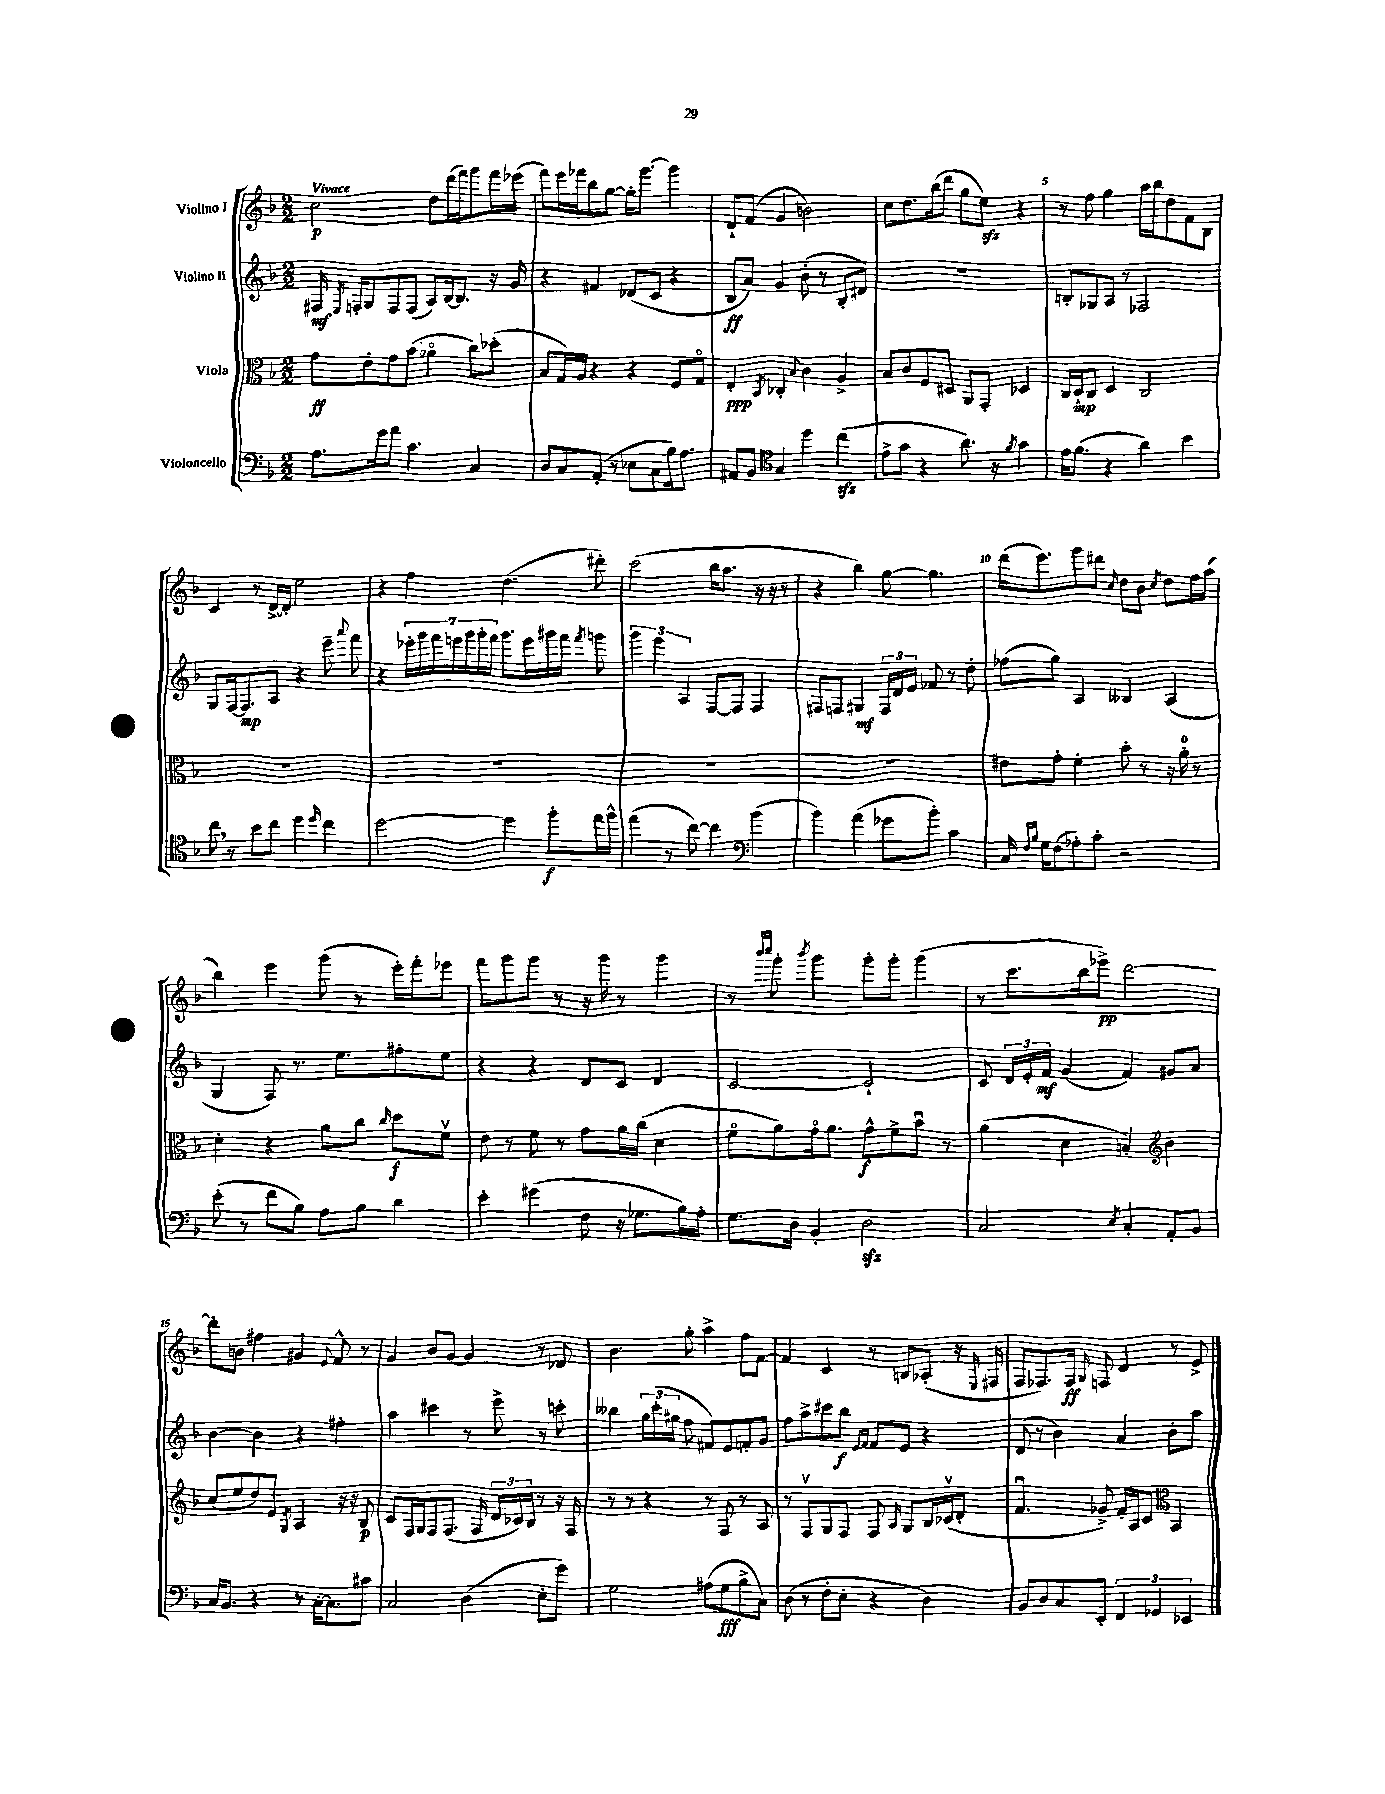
<<
\new StaffGroup <<
\new Staff = "s0" \with { instrumentName = "Violino I" } {
    \clef treble \key f \major \numericTimeSignature \time 2/2 \tempo "Vivace"
    \autoBeamOff c''2\p d''8[ d'''16( f'''16) g'''8 f'''16 ees'''16]( |
    f'''8[) e'''16 fes'''16 bes''8 g''8]~ g''16[-. g'''8.]~ g'''4 |
    d'8[-! f'8]( g'4 b'2) |
    c''8[ d''8. bes''16( d'''8] g''8[ e''8]\sfz) r4 |
    r8 f''8 g''4 a''16[ bes''16 d''8 f'8 bes8] |
    c'4 r8 d'16[~-> d'16]-. e''2 |
    r4 f''4 d''4.( dis'''8-.) |
    c'''2( bes''16[ a''8.] r16 r16 r8 |
    r4 bes''4) g''8~ g''4. |
    d'''16[( e'''8.) g'''8 dis'''8] \grace { c''16 } d''8[ bes'8] \acciaccatura { c''8 } d''8[ f''16 a''16]( |
    bes''4) e'''4 g'''8( r8 e'''16[-.) f'''16-. ees'''8] |
    f'''8[ g'''8 g'''8] r8 r16 g'''16 r8 g'''4 |
    r8 \grace { bes'''16[ c''''16] } g'''8-. \acciaccatura { bes'''8 } g'''4 g'''8[-. g'''8]-. g'''4( |
    r8 c'''8.[ bes''16 ees'''8]->\pp) d'''2~ |
    d'''8[-. b'8] fis''4 gis'4 \appoggiatura { e'8 } f'8-^ r8 |
    g'4 bes'8[ g'8]~ g'4 r8 des'8 |
    bes'4. g''8-. a''4-> f''8[ f'8]~ |
    f'4 c'4 r8 b8[ aes8]-.( r16 \grace { e16 } fis16 |
    f8[ fes8.) fes16]\ff \grace { g16 } f8 d'4 r8 e'8-> \bar "|." |
}
\new Staff = "s1" \with { instrumentName = "Violino II" } {
    \clef treble \key f \major \numericTimeSignature \time 2/2
    \autoBeamOff fis16\mf \acciaccatura { e8 } f16[-. g8 f8 f8]( a8[) bes16~ bes8.] r16 g'16 |
    r4 fis'4 des'8[( c'8] r4 |
    bes8[\ff a'8]) g'4 bes'8-.( r8 bes8[-. dis'8]) |
    R1 |
    b8[-. ges8 a8] r8 fes2 |
    g8[ f16~ f8.\mp a8] r4 e'''8-- \appoggiatura { a'''8 } f'''8 |
    r4 \tuplet 7/4 { ees'''16[-. g'''16 f'''16 e'''16 g'''16 g'''16-. f'''16] } g'''8.[ e'''16 gis'''16 f'''16] \acciaccatura { f'''8 } g'''8 |
    \tuplet 3/2 { g'''4 e'''4 a4 } f8[~ f8] f4 |
    fis8[ f8] gis4\mf \tuplet 3/2 { f16[ d'16 e'16] } fes'8 r8 d''8-. |
    fes''8[( g''8]) a4 beses4 a4( |
    g4 f8) r8. e''8.[ fis''8-. e''8] |
    r4 r4 d'8[ c'8] d'4 |
    c'2~ c'2-! |
    c'8 \tuplet 3/2 { d'16[ e'16-. f'16]\mf } g'4( f'4) gis'8[ a'8] |
    bes'4~ bes'4 r4 fis''4-. |
    a''4 cis'''4 r8 e'''8-> r8 c'''8-. |
    beses''4 \tuplet 3/2 { g''16[ c'''16-.( gis''16] } f''8 fis'8[) e'8 f'8-. g'8] |
    f''8[ a''8-> cis'''8 bes''8]\f \grace { e'16[ f'16] } f'8[ e'8] r4 |
    d'8( r8 bes'4) a'4 bes'8[-. a''8] \bar "|." |
}
\new Staff = "s2" \with { instrumentName = "Viola" } {
    \clef alto \key f \major \numericTimeSignature \time 2/2
    \autoBeamOff g'8[\ff e'8-. g'8 bes'8]( aes'4\flageolet c''8[) des''8]-.( |
    bes8[ g16) a16] r4 r4 f8[ g8]\flageolet |
    e4-.\ppp \acciaccatura { bes,8 } ces4-. \appoggiatura { bes8 } c'4 a4-> |
    bes8[ c'8 f8 dis8] a,8[ g,8]-. des4 |
    c16[ d16-!\mp c8] d4 c2 |
    R1 |
    R1 |
    R1 |
    R1 |
    eis'8[ g'8]-. f'4-. bes'8-. r8 r16 a'16-0-. r8 |
    d'4-. r4 a'8[ c''8] \grace { c''16 } d''8[\f f'8]\upbow |
    e'8 r8 f'8 r8 g'8[ a'16 c''16]( d'4 |
    f'8[\flageolet a'8) g'16\flageolet a'8.] g'8[-^\f f'8-> bes'8]\downbow r8 |
    a'4( d'4 b4-.) \clef treble bes'4 |
    c''8[( e''8 d''8) e'8] \acciaccatura { g8 } a4 r16 r16 bes8\p |
    c'8[ f16 g16 f8 f8.]( f16 \tuplet 3/2 { d'16[ ces'16) bes16] } r8 r16 f16 |
    r8 r8 r4 r8 f8 r8 a8 |
    r8 f8[\upbow g8 f8] f8 \grace { a16 } g8[ bes16 ces'16\upbow( d'8]-. |
    f'4.\downbow ges'8->) f'16[-. a16 c'8] \clef alto bes,4 \bar "|." |
}
\new Staff = "s3" \with { instrumentName = "Violoncello" } {
    \clef bass \key f \major \numericTimeSignature \time 2/2
    \autoBeamOff a8.[ g'16 a'8] c'4. c4 |
    d8[ c8 a,8]-.( r8 ees8[ c8 bes16) a8.] |
    ais,8[ bes,8] \clef tenor g4 d''4 c''4\sfz( |
    e'8[-> g'8] r4 a'8.) r16 \acciaccatura { f'8 } g'4 |
    e'16[ f'8.]( r4 a'4) bes'4 |
    c''8 \breathe r8 bes'8[ c''8] d''4 \grace { d''16 } c''4 |
    d''2~ d''4 f''8[-.\f e''16 f''16]-^ |
    e''4( r8 c''8~) c''4 \clef bass bes'4( |
    bes'4) a'4( ges'8[ bes'8]-.) c'4 |
    c16 \grace { f16[ bes16] } g16[ f8( aes8-.) c'8]-. r2 |
    e'8-.( r8 f'8[ bes8]) a8[ bes8] d'4 |
    e'4-. gis'4( f8 r16 ges8.[ bes16) a16]-. |
    g8.[ d16] bes,4-. d2\sfz |
    c2 \acciaccatura { e8 } c4-. a,8[-. bes,8] |
    c16[ bes,8.] r4 r8 c16[~-. c8. cis'8] |
    c2 d4( e8[-. g'8]) |
    g2 ais8[( g8\fff bes8-> c8]) |
    d8( r8 f8[-. e8]-. r4 d4) |
    bes,8[ d8 c8 e,8]-. \tuplet 3/2 { f,4 ges,4 ees,4 } \bar "|." |
}
>>
>>
\layout { \context { \Score \override BarNumber.break-visibility = ##(#f #t #t) barNumberVisibility = #(every-nth-bar-number-visible 5) } }
